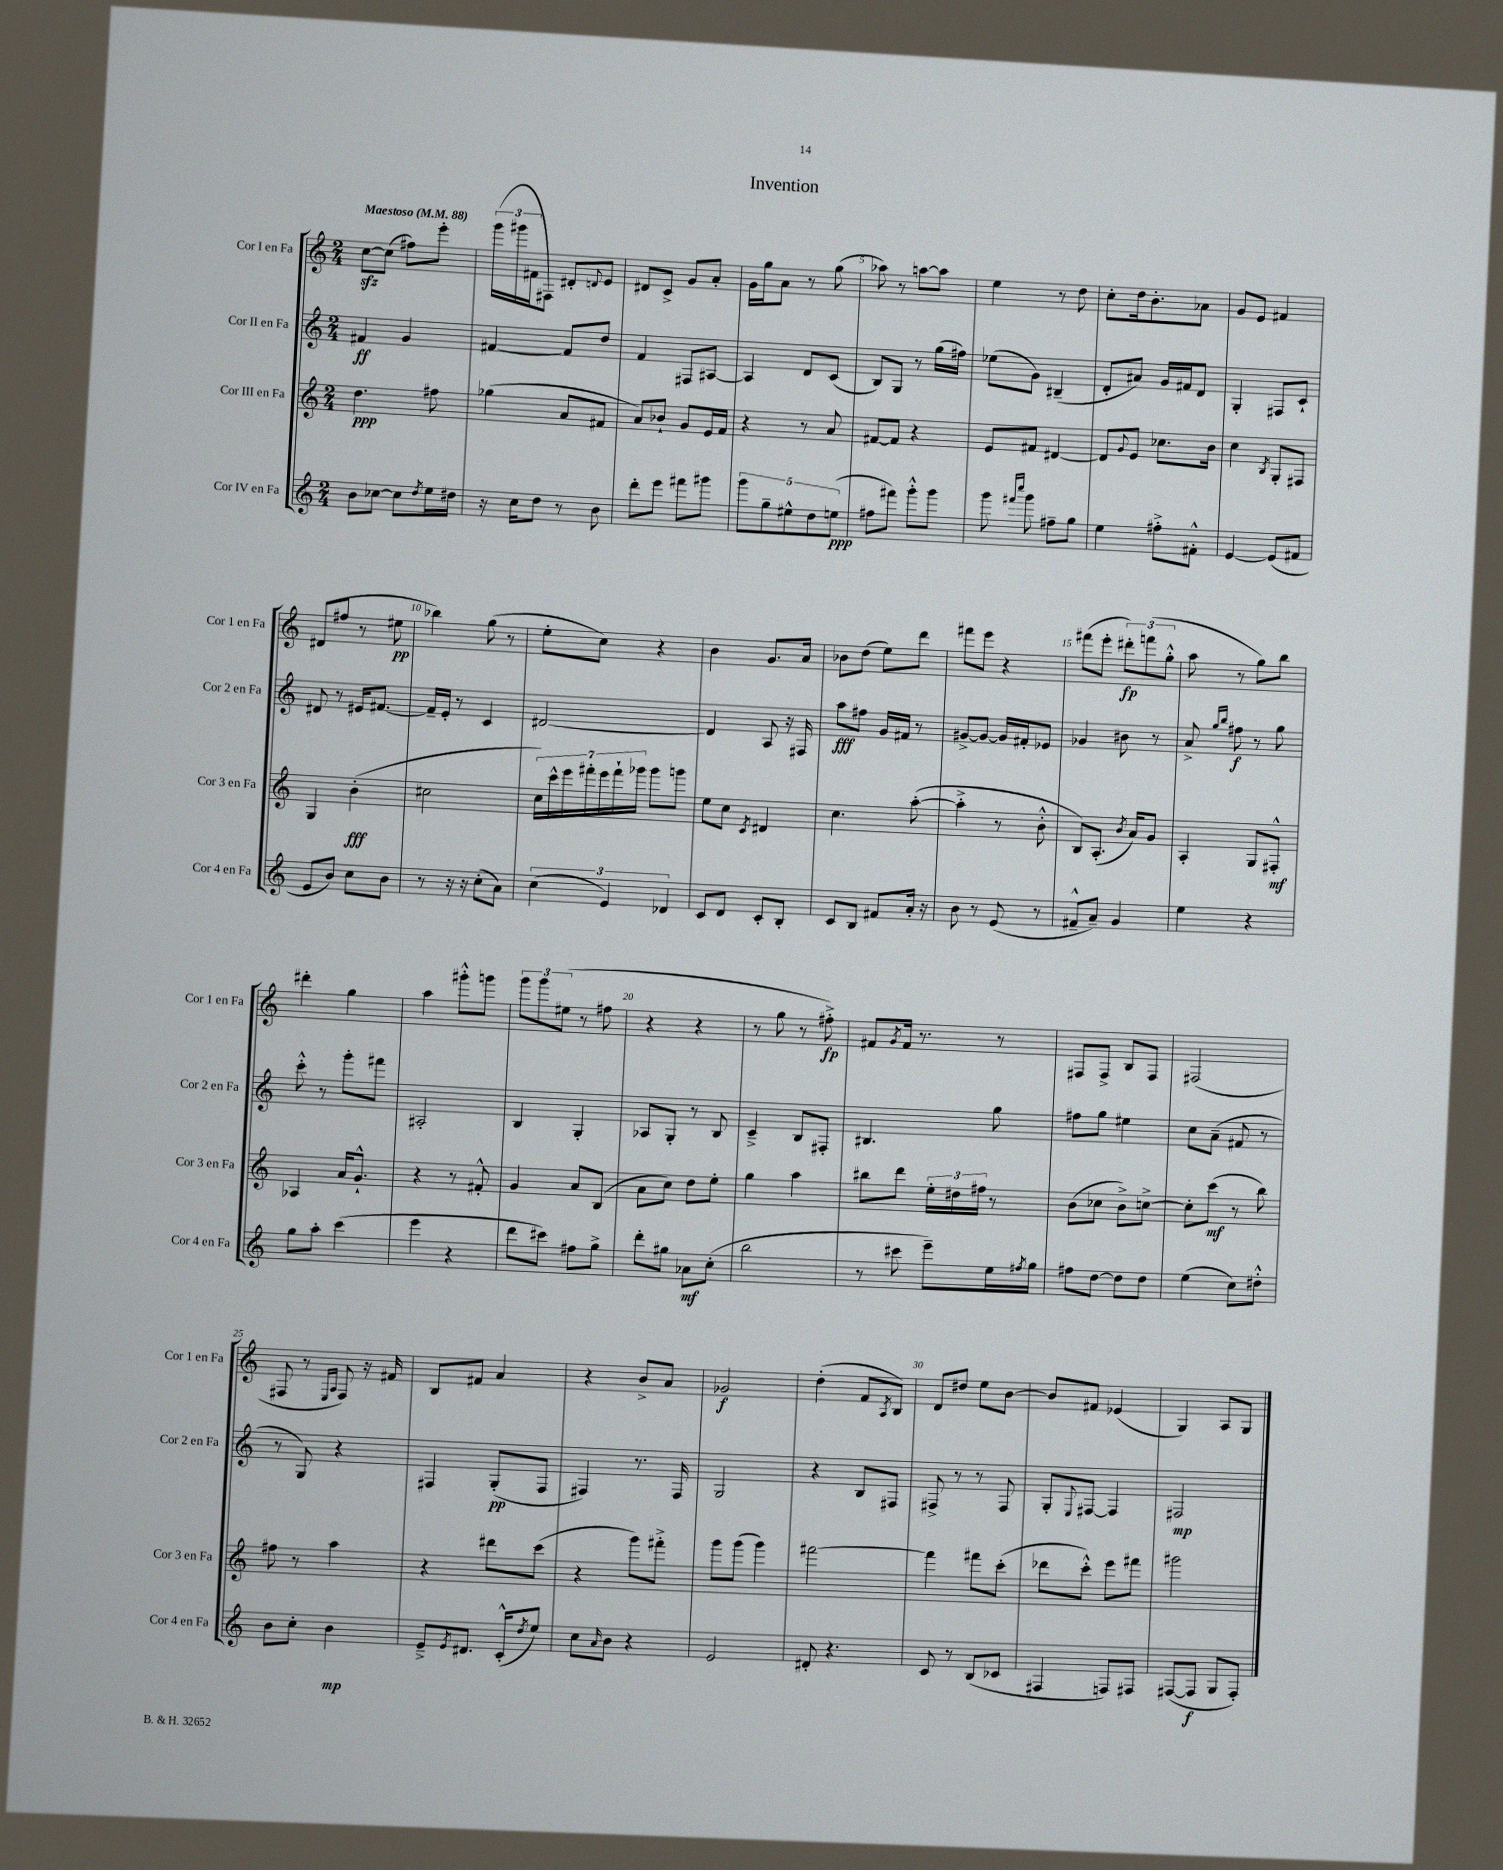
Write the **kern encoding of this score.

**kern	**dynam	**kern	**dynam	**kern	**dynam	**kern	**dynam
*part4	*part4	*part3	*part3	*part2	*part2	*part1	*part1
*staff4	*staff4	*staff3	*staff3	*staff2	*staff2	*staff1	*staff1
*I"Cor IV en Fa	*	*I"Cor III en Fa	*	*I"Cor II en Fa	*	*I"Cor I en Fa	*
*I'Cor 4 en Fa	*	*I'Cor 3 en Fa	*	*I'Cor 2 en Fa	*	*I'Cor 1 en Fa	*
*clefG2	*	*clefG2	*	*clefG2	*	*clefG2	*
*k[]	*	*k[]	*	*k[]	*	*k[]	*
*M2/4	*	*M2/4	*	*M2/4	*	*M2/4	*
*MM88	*	*MM88	*	*MM88	*	*MM88	*
=1	=1	=1	=1	=1	=1	=1	=1
!	!	!	!	!	!	!LO:TX:a:B:t=Maestoso	!
8b\L	.	4.dd\	ppp	4f#X/	ff	[8cczz\L	.
[8cc-X\J	.	.	.	.	.	(8cc\J]	.
8cc-\L]	.	.	.	4g/	.	8ff#X\L)	.
8qdd/	.	.	.	.	.	.	.
16ee\L	.	8ff#X\	.	.	.	8eee'\J	.
16dd#X\JJ	.	.	.	.	.	.	.
=2	=2	=2	=2	=2	=2	=2	=2
16r	.	(4gg-X\	.	[4f#X/	.	(24ggg\LL	.
.	.	.	.	.	.	24ggg#X\	.
16cc\KL	.	.	.	.	.	.	.
.	.	.	.	.	.	24f#X\J	.
8dd\J	.	.	.	.	.	8F#X\J)	.
8r	.	8a/L	.	8f#/L]	.	8d#X'/L	.
.	.	.	.	.	.	8qqdn/	.
8b\	.	8f#X/J	.	8dd/J	.	8e/J	.
=3	=3	=3	=3	=3	=3	=3	=3
8ddd'\L	.	8a/L)	.	4f/	.	8d#X/L	.
8eee\J	.	8b-X`/J	.	.	.	8c^/J	.
8fff#X\L	.	8g/L	.	8F#X/L	.	8g/L	.
8ggg#X\J	.	16e/L	.	[8A#X/J	.	8a'/J	.
.	.	16f/JJ	.	.	.	.	.
=4	=4	=4	=4	=4	=4	=4	=4
10ggg\L	.	4r	.	4A#/]	.	16g\LL	.
.	.	.	.	.	.	16gg\J	.
10gg~\	.	.	.	.	.	.	.
.	.	.	.	.	.	8a\J	.
10ee#X^^\	.	.	.	.	.	.	.
.	.	8r	.	8d/L	.	8r	.
10dd\	.	.	.	.	.	.	.
.	.	8a/	.	(8c/J	.	(8gg\	.
(10een\J	ppp	.	.	.	.	.	.
=5	=5	=5	=5	=5	=5	=5	=5
8ff#X\L	.	[8f#X/L	.	8B/L)	.	8aa-X\)	.
8fff#X\J)	.	8f#/J]	.	8G/J	.	8r	.
8ggg'^^\L	.	4r	.	8r	.	[8aan\L	.
8ggg\J	.	.	.	(16gg\LL	.	8aa\J]	.
.	.	.	.	16ff#X\JJ)	.	.	.
=6	=6	=6	=6	=6	=6	=6	=6
8ggg\	.	8e/L	.	(8ee-X\L	.	4ee\	.
16qqfff#X/LL	.	.	.	.	.	.	.
16qqcccc/JJ	.	.	.	.	.	.	.
8ggg\	.	8f#X/J	.	8g\J)	.	.	.
8ff#X~\L	.	[4d#X/	.	(4B#X~/	.	8r	.
8gg\J	.	.	.	.	.	8dd\	.
=7	=7	=7	=7	=7	=7	=7	=7
4ee\	.	8d#/L]	.	8d'/L	.	8cc'\L	.
.	.	8qqg/	.	.	.	.	.
.	.	8e/J	.	8a#X/J)	.	16dd\k	.
.	.	.	.	.	.	8.b'\	.
8ff#X'^\L	.	8.cc-X\L	.	16g/LL	.	.	.
.	.	.	.	16f#X/J	.	.	.
8f#X'^^\J	.	.	.	8d/J	.	8a-X\J	.
.	.	16b\Jk	.	.	.	.	.
=8	=8	=8	=8	=8	=8	=8	=8
[4e/	.	4cc\	.	4G'/	.	8g/L	.
.	.	.	.	.	.	8e/J	.
.	.	8qB/	.	.	.	.	.
(8e/L]	.	8G'/L	.	8F#X/L	.	4f#X/	.
8f#X/J	.	8F#X/J	.	8c`/J	.	.	.
!!LO:LB:g=z
=9	=9	=9	=9	=9	=9	=9	=9
8e/L	.	4G/	.	8d#X/	.	(8d#X/L	.
8b/J)	.	.	.	8r	.	8ff#X/J	.
8cc\L	.	(4b'\	fff	16e#X/KL	.	8r	.
.	.	.	.	[8.f#X/J	.	.	.
8b\J	.	.	.	.	.	8ee#X\	pp
=10	=10	=10	=10	=10	=10	=10	=10
8r	.	2cc#X\	.	16f#~/LL]	.	4bb-X\)	.
.	.	.	.	16e'/JJ	.	.	.
16r	.	.	.	8r	.	.	.
16r	.	.	.	.	.	.	.
(8cc'\L	.	.	.	4c/	.	(8gg\	.
8a\J)	.	.	.	.	.	8r	.
=11	=11	=11	=11	=11	=11	=11	=11
(6cc\	.	28cc\LL)	.	[2d#X/	.	8ee'\L	.
.	.	28ccc^^\	.	.	.	.	.
.	.	28eee\	.	.	.	.	.
.	.	28fff#X'\	.	.	.	.	.
.	.	.	.	.	.	8cc\J)	.
.	.	28eee\	.	.	.	.	.
6e/)	.	.	.	.	.	.	.
.	.	28fff#`\	.	.	.	.	.
.	.	28ggg-X\JJ	.	.	.	.	.
.	.	8ggg-\L	.	.	.	4r	.
6d-X/	.	.	.	.	.	.	.
.	.	8gggn\J	.	.	.	.	.
=12	=12	=12	=12	=12	=12	=12	=12
8c/L	.	8ee\L	.	4d#/]	.	4b\	.
8d/J	.	8cc\J	.	.	.	.	.
.	.	8qc/	.	.	.	.	.
8c'/L	.	4d#X/	.	8A/	.	8.g/L	.
8B'/J	.	.	.	16r	.	.	.
.	.	.	.	16F#X/	.	16a/Jk	.
=13	=13	=13	=13	=13	=13	=13	=13
8c/L	.	4.cc\	.	8aa\L	fff	8b-X\L	.
8B/J	.	.	.	8ff#X\J	.	(8dd\J	.
8f#X/L	.	.	.	16g/LL	.	8ee\L)	.
.	.	.	.	16f#X/JJ	.	.	.
16a'/Jk	.	([8aa'\	.	8r	.	8ddd\J	.
16r	.	.	.	.	.	.	.
=14	=14	=14	=14	=14	=14	=14	=14
8b\	.	4aa'^\]	.	[8g#X^/L	.	8fff#X\L	.
8r	.	.	.	8g#/J_	.	8eee\J	.
(8e/	.	8r	.	16g#/LL]	.	4r	.
.	.	.	.	16f#X'/J	.	.	.
8r	.	8b'^^\	.	8e-X/J	.	.	.
=15	=15	=15	=15	=15	=15	=15	=15
8f#X~^^/L	.	8B/L)	.	4g-X/	.	(8fff#X\L	.
8a~/J)	.	(8.A'/J	.	.	.	8eee'\J	.
4g/	.	.	.	8b#X\	.	12ddd#X'\L)	fp
.	.	8qb/	.	.	.	.	.
.	.	16a/KL)	.	.	.	.	.
.	.	.	.	.	.	(12fffn\	.
.	.	8g/J	.	8r	.	.	.
.	.	.	.	.	.	12gg'^^\J	.
=16	=16	=16	=16	=16	=16	=16	=16
4ee\	.	4A'/	.	8a^/	.	8aa\	.
.	.	.	.	16qqgg/LL	.	.	.
.	.	.	.	16qqbb/JJ	.	.	.
.	.	.	.	8ff#X\	f	8r	.
4r	.	8G/L	.	8r	.	8gg\L)	.
.	.	8F#X'^^/J	mf	8gg\	.	8bb\J	.
!!LO:LB:g=z
=17	=17	=17	=17	=17	=17	=17	=17
8gg\L	.	4A-X/	.	8ccc'^^\	.	4ddd#X'\	.
8aa'\J	.	.	.	8r	.	.	.
(4ccc\	.	16a/KL	.	8ggg'\L	.	4gg\	.
.	.	8.g`^^/J	.	.	.	.	.
.	.	.	.	8fff#X\J	.	.	.
=18	=18	=18	=18	=18	=18	=18	=18
4eee\	.	4r	.	2A#X'/	.	4aa\	.
4r	.	8r	.	.	.	8ggg#X'^^\L	.
.	.	8f#X'^^/	.	.	.	8gggn\J	.
=19	=19	=19	=19	=19	=19	=19	=19
8ddd\L	.	4g/	.	4B/	.	12ggg\L	.
.	.	.	.	.	.	12ggg\	.
8ccc#X\J)	.	.	.	.	.	.	.
.	.	.	.	.	.	(12ee#X\J	.
8ff#X\L	.	8a/L	.	4G'/	.	8r	.
8gg^\J	.	(8B/J	.	.	.	8ff#X\	.
=20	=20	=20	=20	=20	=20	=20	=20
8ddd'\L	.	8a\L	.	8A-X/L	.	4r	.
8gg#X\J	.	8cc\J)	.	8G'/J	.	.	.
8a-X\L	mf	8dd\L	.	8r	.	4r	.
(8cc'\J	.	8ee'\J	.	8B/	.	.	.
=21	=21	=21	=21	=21	=21	=21	=21
2bb\	.	4gg\	.	4c~^/	.	8r	.
.	.	.	.	.	.	8gg\	.
.	.	4aa\	.	8B/L	.	8r	.
.	.	.	.	8F#X'/J	.	8ff#X'^\)	fp
=22	=22	=22	=22	=22	=22	=22	=22
8r	.	8bb#X\L	.	4.B#X/	.	8f#X/L	.
.	.	.	.	.	.	8qg/	.
8ccc#X\	.	8ddd\J	.	.	.	16f#/Jk	.
.	.	.	.	.	.	8.r	.
8eee~\L)	.	24ee'\LL	.	.	.	.	.
.	.	24dd#X\	.	.	.	.	.
.	.	24ff#X\JJ	.	.	.	.	.
16ee\L	.	8r	.	8gg\	.	8r	.
8qff#X/	.	.	.	.	.	.	.
16gg\JJ	.	.	.	.	.	.	.
=23	=23	=23	=23	=23	=23	=23	=23
8ff#X\L	.	(8b\L	.	8ff#X\L	.	8F#X/L	.
[8dd\J	.	8cc-X\J	.	8gg\J	.	8F#^/J	.
8dd\L]	.	8b^\L)	.	4ee#X\	.	8B/L	.
8dd\J	.	[8ccn^\J	.	.	.	8F#/J	.
=24	=24	=24	=24	=24	=24	=24	=24
(4ee\	.	8cc'\L]	.	8cc\L	.	(2F#X/	.
.	.	(8ccc\J	mf	(8a~\J	.	.	.
8cc\L)	.	8r	.	8f#X/	.	.	.
8dd#X'^^\J	.	8bb\)	.	8r	.	.	.
!!LO:LB:g=z
=25	=25	=25	=25	=25	=25	=25	=25
8b\L	.	8ff#X\	.	8r	.	8F#X/	.
8cc'\J	.	8r	.	8G/)	.	8r	.
.	.	.	.	.	.	16qqE/LL	.
.	.	.	.	.	.	16qqA/JJ	.
4b\	mp	4aa\	.	4r	.	8F#/)	.
.	.	.	.	.	.	16r	.
.	.	.	.	.	.	16f#X/	.
=26	=26	=26	=26	=26	=26	=26	=26
8e~^/L	.	4r	.	4F#X/	.	8B/L	.
8qe/	.	.	.	.	.	.	.
8.d#X/J	.	.	.	.	.	8f#X/J	.
.	.	8ddd#X\L	.	(8G'/L	pp	4a/	.
(16c'^^/KL	.	.	.	.	.	.	.
8qdd/	.	.	.	.	.	.	.
8ee/J)	.	(8ccc\J	.	8F#/J	.	.	.
=27	=27	=27	=27	=27	=27	=27	=27
8cc\L	.	4r	.	4F#X/)	.	4r	.
16qqa/	.	.	.	.	.	.	.
8b\J	.	.	.	.	.	.	.
4r	.	8ggg\L)	.	8.r	.	8b^/L	.
.	.	8fff#X'^\J	.	.	.	8a/J	.
.	.	.	.	16F#/	.	.	.
=28	=28	=28	=28	=28	=28	=28	=28
2e/	.	8ggg\L	.	2G/	.	2g-X/	f
.	.	(8ggg\J	.	.	.	.	.
.	.	4ggg\)	.	.	.	.	.
=29	=29	=29	=29	=29	=29	=29	=29
8d#X'/	.	[2fff#X\	.	4r	.	(4dd'\	.
4.r	.	.	.	.	.	.	.
.	.	.	.	8B/L	.	8f/L	.
.	.	.	.	.	.	8qA/	.
.	.	.	.	8F#X/J	.	8B/J)	.
=30	=30	=30	=30	=30	=30	=30	=30
8c/	.	4fff#\]	.	8F#X^/	.	8d/L	.
8r	.	.	.	8r	.	8dd#X/J	.
(8B/L	.	8fff#X\L	.	8r	.	8ee\L	.
8c-X/J	.	(8ccc'\J	.	8F#/	.	[8b\J	.
=31	=31	=31	=31	=31	=31	=31	=31
4F#X/	.	8ddd-X\L	.	8G'/L	.	8b/L]	.
.	.	.	.	8qqE/	.	.	.
.	.	8ccc'^^\J)	.	[8F#X/J	.	8f#X/J	.
8Fn/L)	.	8eee\L	.	4F#/]	.	(4e-X/	.
8F#X/J	.	8fff#X\J	.	.	.	.	.
=32	=32	=32	=32	=32	=32	=32	=32
([8F#X/L	.	2ggg#X\	.	2F#X/	mp	4G/)	.
8F#/J]	f	.	.	.	.	.	.
8G/L	.	.	.	.	.	8A/L	.
8F#'/J)	.	.	.	.	.	8G/J	.
==	==	==	==	==	==	==	==
*-	*-	*-	*-	*-	*-	*-	*-
